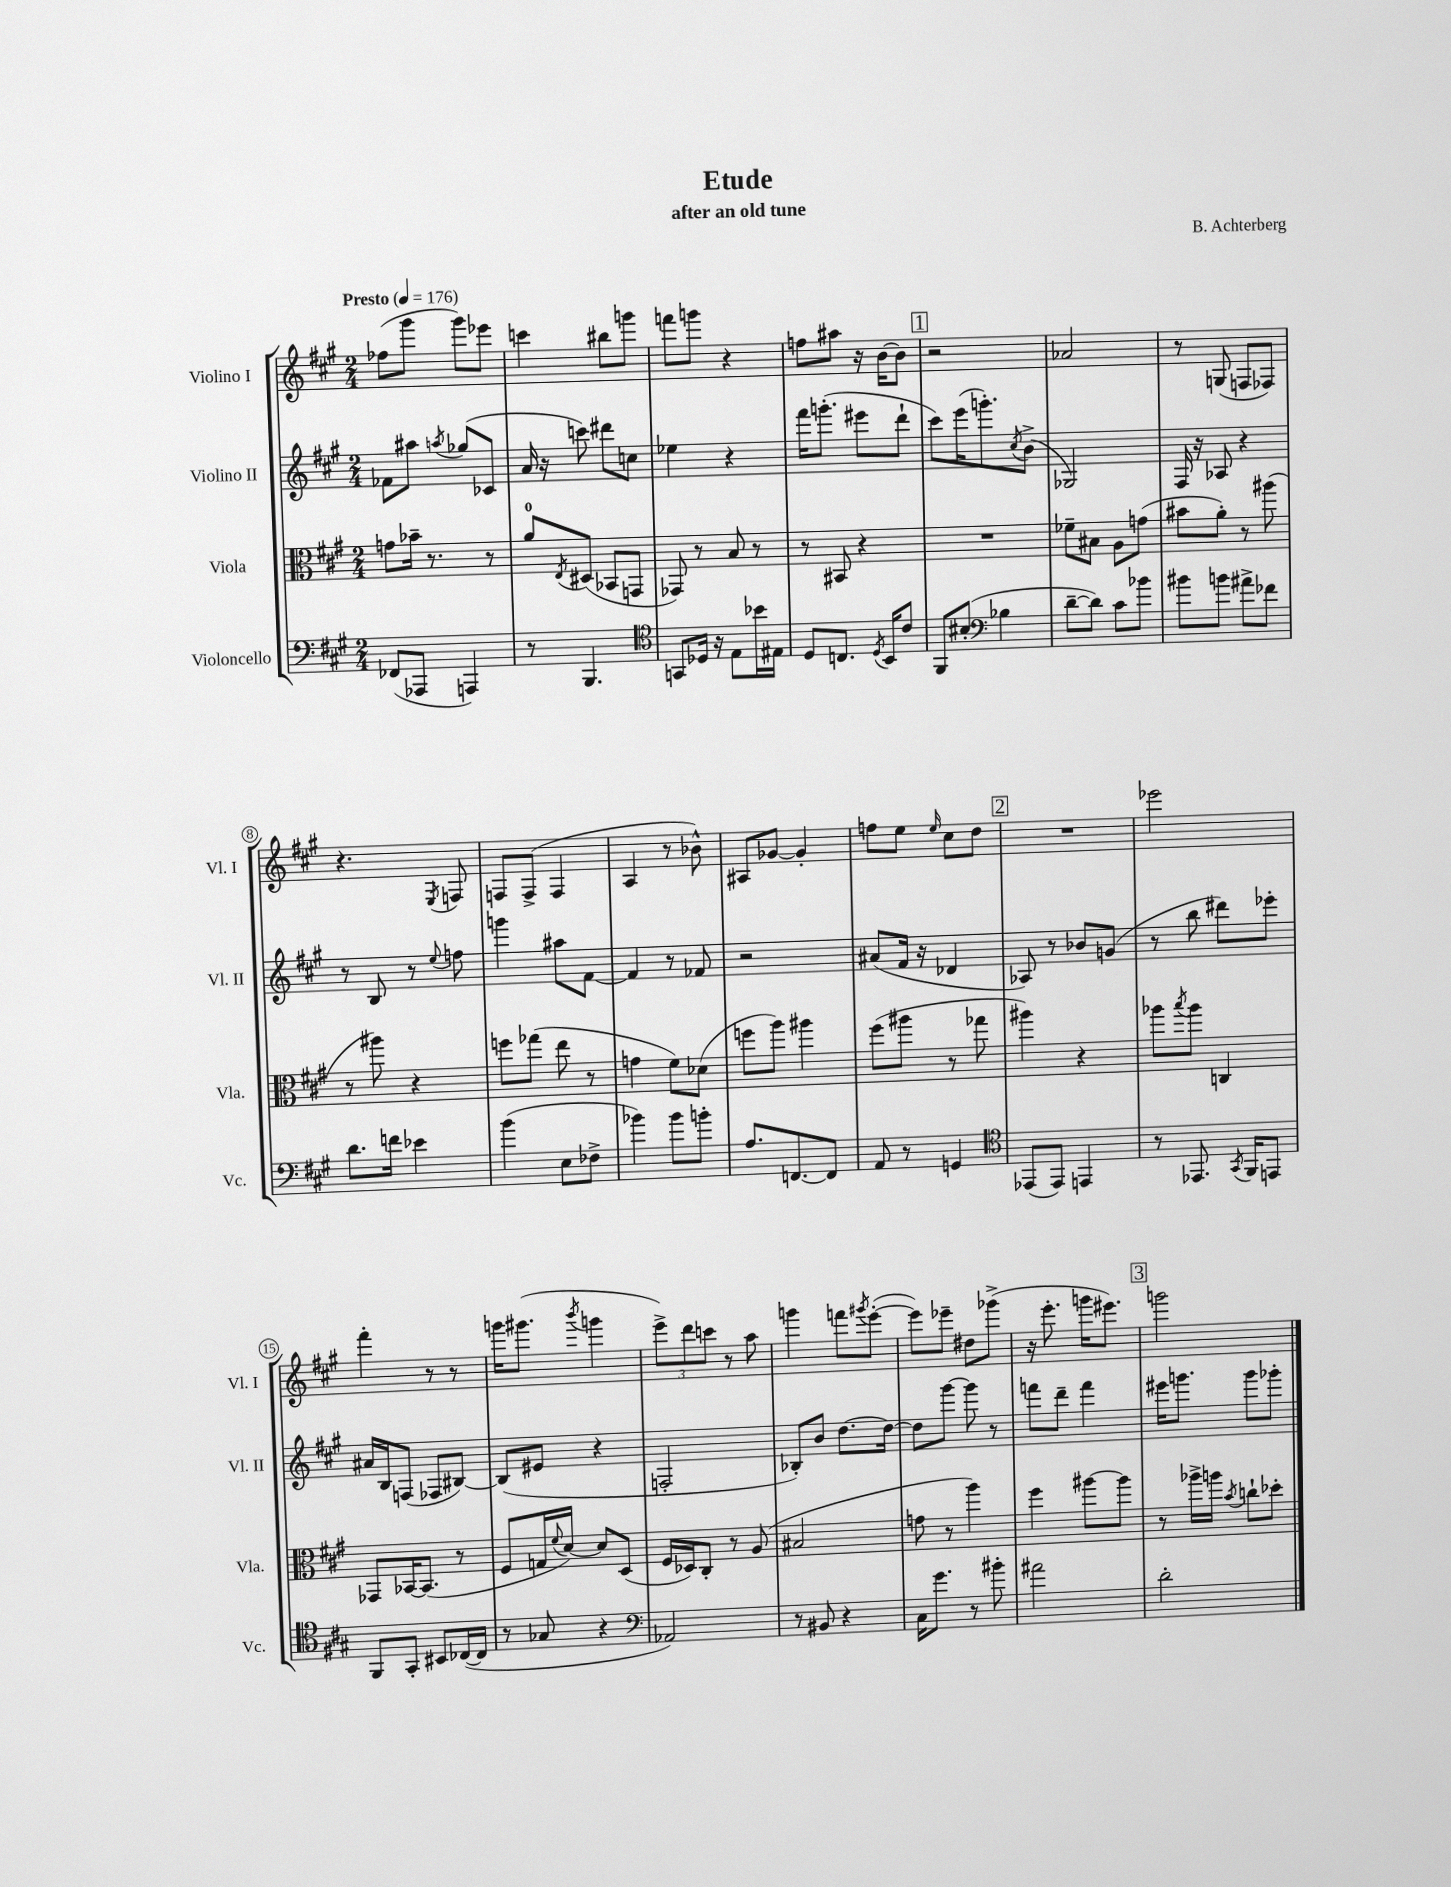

**kern	**kern	**kern	**kern
*staff4	*staff3	*staff2	*staff1
*clefF4	*clefC3	*clefG2	*clefG2
*k[f#c#g#]	*k[f#c#g#]	*k[f#c#g#]	*k[f#c#g#]
*M2/4	*M2/4	*M2/4	*M2/4
*MM176	*MM176	*MM176	*MM176
(8FF-	8g	8f-	(8ff-
8AAA-	16b-~	8aa#	8ggg#
.	8.r	.	.
.	.	8qaa	.
4AAA)	.	(8gg-	8ggg#)
.	8r	8c-	8eee-
=	=	=	=
8r	8a	16a	4ccc
.	.	16r	.
.	8qE	.	.
4.BBB	(8D#	8ccc)	.
.	8BB-	8ddd#	8bb#
.	8GG	8cc	8ggg
=	=	=	=
*clefC4	*	*	*
8GG	8GG-)	4ee-	8fff
16D-	8r	.	8ggg
16r	.	.	.
8E	8B	4r	4r
16b-	8r	.	.
16E#	.	.	.
=	=	=	=
8D	8r	16fff#	8ff
.	.	(8.ggg'	.
8.C	8BB#	.	8aa#
.	4r	8eee#	16r
8qD	.	.	.
16BB	.	.	[16b
8c#	.	8ddd`	8b]
=	=	=	=
8FF#	2r	8ccc#)	2r
(8B#'	.	(16eee	.
.	.	8.ggg')	.
*clefF4	*	*	*
4B-	.	.	.
.	.	8qcc#	.
.	.	(8b^	.
=	=	=	=
[8d~	8f-~	2G-)	2a-
8d])	8B#	.	.
8c#	8A	.	.
8b-	(8g	.	.
=	=	=	=
8b#	8b#	16F#	8r
.	.	16r	.
8b	8a')	8A-	(8G
8a#^	8r	4r	8F
8f-	(8aa#	.	8F-)
=	=	=	=
8.d	8r	8r	4.r
.	8aa#)	8B	.
16f	.	.	.
4e-	4r	8r	.
.	.	8qqee	8qE
.	.	8ff	8F
=	=	=	=
(4b	8ff	4ggg	8F
.	(8gg-	.	(8F^
8E	8ee	8aa#	4F
8F-^	8r	[8f#	.
=	=	=	=
4b-)	4g	4f#]	4A
8b-	8f#)	8r	8r
8b'	(8d-	8f-	8b-^^)
=	=	=	=
8.A	8ff	2r	8A#
.	8aa)	.	[8g-
[8.FF	.	.	.
.	4aa#	.	4g-']
8FF]	.	.	.
=	=	=	=
8AA	(8ff#	(8a#	8ff
8r	8aa#	16f#	8ee
.	.	16r	.
.	.	.	16qqee
4GG	8r	4d-	8cc#
.	8gg-	.	8dd
=	=	=	=
*clefC4	*	*	*
(8EE-	4aa#)	8A-)	2r
8EE-)	.	8r	.
4EE	4r	8b-	.
.	.	(8g	.
=	=	=	=
8r	8aa-	8r	2eee-
.	8qbb	.	.
8.EE-	8aa-	8bb	.
.	4C	8ddd#)	.
8qGG#	.	.	.
16FF#	.	.	.
8EE	.	8eee-'	.
=	=	=	=
8FF#	8GG-	16a#	4fff#'
.	.	16B	.
8GG#'	[16BB-	(8F	.
.	(8.BB-]	.	.
8BB#	.	8F-	8r
([16C-	8r	[8B#)	8r
16C-]	.	.	.
=	=	=	=
8r	8F#	(8B#]	16ggg
.	.	.	(8.ggg#
8G-	16G	8e#	.
.	8qqf#	.	.
.	[16d)	.	.
.	.	.	8qbbb
4r	8d]	4r	4ggg
.	(8D	.	.
=	=	=	=
*clefF4	*	*	*
2AA-)	16F#	2F'	12eee^)
.	16D-)	.	.
.	.	.	12ddd
.	8C#'	.	.
.	.	.	12ccc
.	8r	.	8r
.	(8A	.	8aa
=	=	=	=
8r	2B#	8B-')	4ggg
8BB#	.	8b	.
4r	.	[8.dd	8fff
.	.	.	8qggg#
.	.	.	([8eee'
.	.	16dd_	.
=	=	=	=
16C#	8g	8dd]	8eee])
8.g#	.	.	.
.	8r	[8ggg#	8eee-~
8r	4aa)	8ggg#]	8dd#
8b#'	.	8r	(8ggg-^
=	=	=	=
2a#	4ff#	8fff	16r
.	.	.	8.eee'
.	.	8ddd~	.
.	[8aa#	4fff	16ggg
.	.	.	8.eee#)
.	8aa#]	.	.
=	=	=	=
2d'	8r	16eee#	2ggg
.	.	8.ggg	.
.	16aa-^	.	.
.	16aa	.	.
.	8qb	.	.
.	8cc`	8ggg	.
.	8dd-'	8ggg-'	.
==	==	==	==
*-	*-	*-	*-
